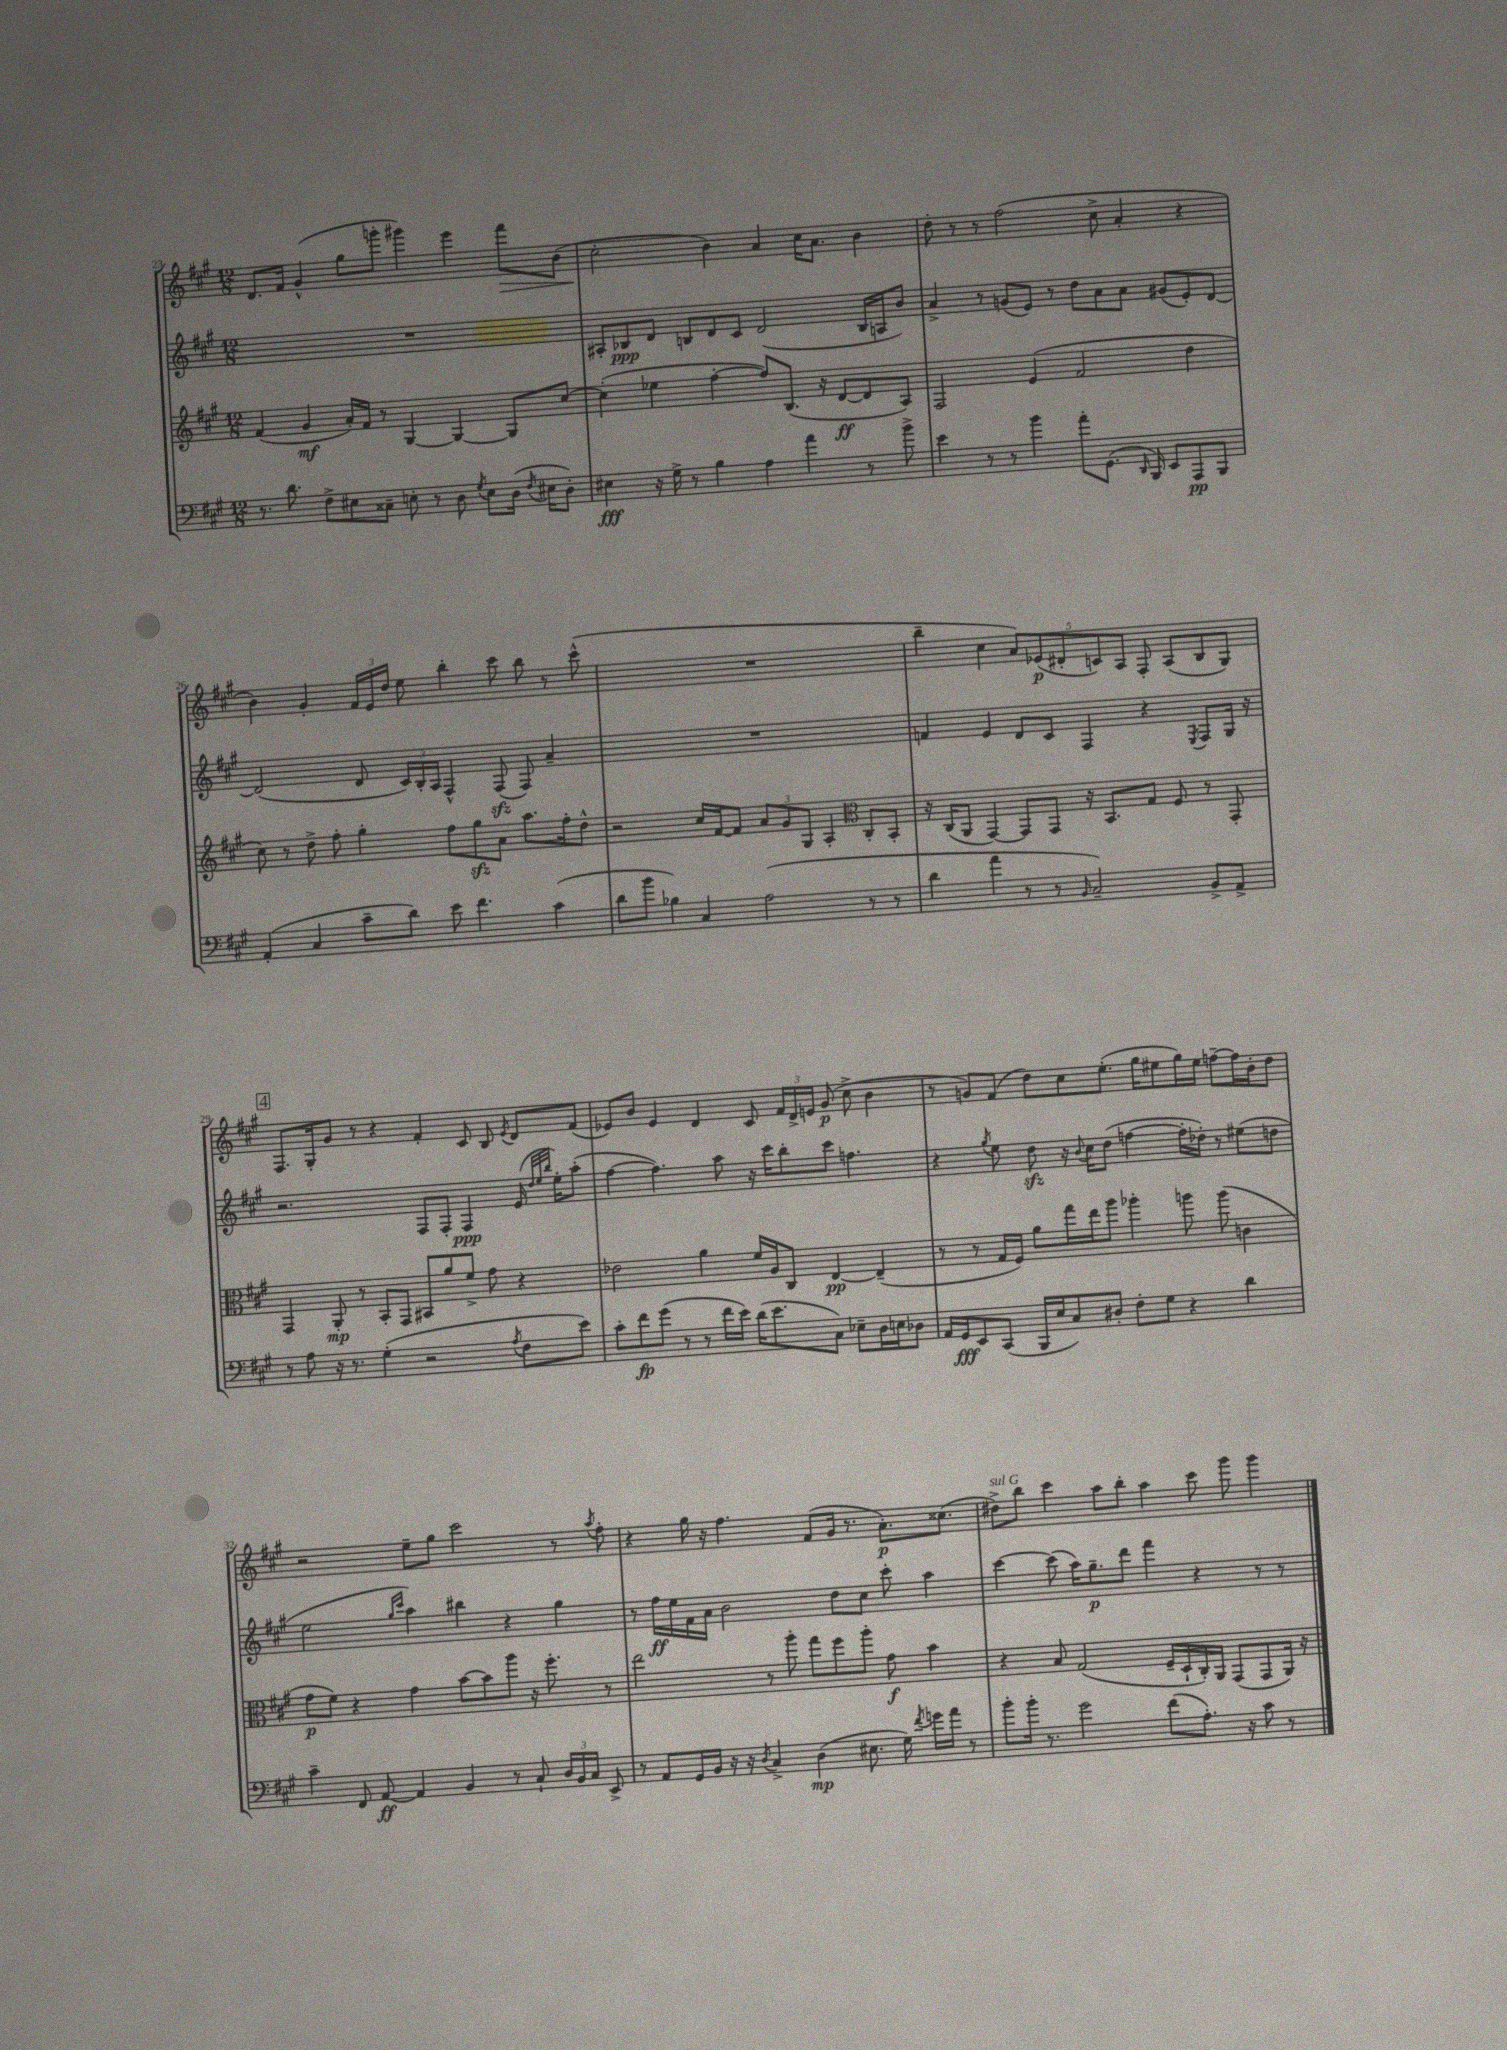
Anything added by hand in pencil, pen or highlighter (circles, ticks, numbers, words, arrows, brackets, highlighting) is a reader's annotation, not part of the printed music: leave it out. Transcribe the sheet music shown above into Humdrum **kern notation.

**kern	**dynam	**kern	**dynam	**kern	**dynam	**kern	**dynam
*part4	*part4	*part3	*part3	*part2	*part2	*part1	*part1
*staff4	*staff4	*staff3	*staff3	*staff2	*staff2	*staff1	*staff1
*clefF4	*	*clefG2	*	*clefG2	*	*clefG2	*
*k[f#c#g#]	*	*k[f#c#g#]	*	*k[f#c#g#]	*	*k[f#c#g#]	*
*M12/8	*	*M12/8	*	*M12/8	*	*M12/8	*
=23	=23	=23	=23	=23	=23	=23	=23
8.r	.	(4f#/	.	1.r	.	8.d/L	.
8.d\	.	.	.	.	.	16f#/Jk	.
.	.	4g#/	mf	.	.	(4g#^^/	.
8F#^\L	.	.	.	.	.	.	.
8E#X\	.	16a'/LL)	.	.	.	8gg#\L	.
.	.	16f#/JJ	.	.	.	.	.
8C##X~\J	.	8r	.	.	.	8gggn'\J	.
8En'\	.	[4G#/	.	.	.	4ggg#X\)	.
8r	.	.	.	.	.	.	.
8D\	.	4G#/_	.	.	.	4eee\	.
8qG#/	.	.	.	.	.	.	.
8E\L	.	.	.	.	.	.	.
!	!	!	!	!	!	!	!LO:HP:b
(16D\Jk	.	8G#/L]	.	.	.	8fff#\L	>
8qF#/	.	.	.	.	.	.	.
16E#X\KL	.	.	.	.	.	.	.
8D'\J)	.	[8cc#/J	.	.	.	(8b\J	.
=24	=24	=24	=24	=24	=24	=24	=24
4E#X\	fff	(4cc#'\]	.	8A#X'/L	.	2cc#'\	.
.	.	.	.	8B-X/	ppp	.	.
16r	.	4ee-X\	.	8d/J	.	.	.
16G#^\	.	.	.	.	.	.	.
8r	.	.	.	8Bn/L	.	.	.
4B\	.	[4ff#'\	.	8d/	.	4b\)	]
.	.	.	.	8c#/J	.	.	.
4A\	.	8ff#/L])	.	(2d/	.	4a/	.
.	.	(8.B/J	.	.	.	.	.
4a\	.	.	.	.	.	16cc#\KL	.
.	.	16r	.	.	.	8.a\J	.
.	.	[8d/L	ff	.	.	.	.
8r	.	8d/]	.	16B/LL	.	4b\	.
.	.	.	.	16An/J	.	.	.
8b^\	.	8A/J)	.	8b/J)	.	.	.
=25	=25	=25	=25	=25	=25	=25	=25
4e\	.	2F#/	.	4a^/	.	8dd'\	.
.	.	.	.	.	.	8r	.
8r	.	.	.	8r	.	8r	.
8r	.	.	.	(8gn/L	.	(2ff#\	.
4b\	.	(4e/	.	8e/J)	.	.	.
.	.	.	.	8r	.	.	.
8a'\L	.	2f#/	.	8dd\L	.	.	.
(8.GG#\J	.	.	.	8a\	.	8cc#^\	.
.	.	.	.	8a\J	.	4a'/	.
16qqDD/	.	.	.	.	.	.	.
16BBB/)	.	.	.	.	.	.	.
8EE/L	.	.	.	(8g#X/L	.	.	.
8AAA/	pp	4dd\	.	8e'/)	.	4r	.
8BBB/J	.	.	.	[8d/J	.	.	.
!!LO:LB:g=z
=26	=26	=26	=26	=26	=26	=26	=26
(4AA'/	.	8cc#\)	.	(2d/]	.	4b\)	.
.	.	8r	.	.	.	.	.
4C#/	.	8dd^\	.	.	.	4g#'/	.
.	.	8ff#'\	.	.	.	.	.
8c#~\L	.	4gg#'\	.	8d/	.	24f#/LL	.
.	.	.	.	.	.	24e/	.
.	.	.	.	.	.	24dd/JJ	.
8d\J)	.	.	.	24c#/LL)	.	8ee\	.
.	.	.	.	24B'/	.	.	.
.	.	.	.	24A/JJ	.	.	.
8e\	.	8ff#\L	.	4F#^^/	.	4bb'\	.
4.f#\	.	8gg#zz\	.	.	.	.	.
.	.	8a\J	.	(8F#zz/	.	8ccc#\	.
.	.	8.aa\L	.	8F#/)	.	8bb\	.
(4c#\	.	.	.	4a~/	.	8r	.
.	.	16ff#'\k	.	.	.	.	.
.	.	8dd^^\J	.	.	.	(8ccc#^^\	.
=27	=27	=27	=27	=27	=27	=27	=27
8d\L	.	2r	.	1.r	.	1.r	.
8b\J	.	.	.	.	.	.	.
4B-X\)	.	.	.	.	.	.	.
4C#/	.	16cc#/LL	.	.	.	.	.
.	.	[16f#/J	.	.	.	.	.
.	.	8f#/J]	.	.	.	.	.
(2A\	.	12a/L	.	.	.	.	.
.	.	12g#/	.	.	.	.	.
.	.	12G#/J	.	.	.	.	.
.	.	4A'/	.	.	.	.	.
*	*	*clefC3	*	*	*	*	*
8r	.	8C#'/L	.	.	.	.	.
8r	.	8BB'/J	.	.	.	.	.
=28	=28	=28	=28	=28	=28	=28	=28
4d\	.	16r	.	4fn/	.	4bb~\	.
.	.	(16C#/KL	.	.	.	.	.
.	.	8AA/J	.	.	.	.	.
4a\	.	[4GG#/)	.	4e/	.	4cc#\	.
8r	.	8GG#/L]	.	8d/L	.	10a/L)	.
.	.	.	.	.	.	(10e-X/	p
8r	.	8GG#/J	.	8c#/J	.	.	.
.	.	.	.	.	.	10d#X'/	.
16qqBB/	.	.	.	.	.	.	.
2C#~/)	.	16r	.	4F#/	.	.	.
.	.	.	.	.	.	10cn/)	.
.	.	8.BB/L	.	.	.	.	.
.	.	.	.	.	.	10A/J	.
.	.	8G#/J	.	4r	.	8F#'/	.
.	.	8F#/	.	.	.	(8A/L	.
.	.	.	.	8qE/	.	.	.
8BB^/L	.	8r	.	8F#/L	.	8B/	.
8AA^/J	.	8GG#'/	.	16G#/Jk	.	8G#/J)	.
.	.	.	.	16r	.	.	.
!!LO:LB:g=z
!!LO:REH:place=s1:t=4
=29	=29	=29	=29	=29	=29	=29	=29
8r	.	4GG#/	.	2.r	.	8.F#/L	.
8A\	.	.	.	.	.	.	.
.	.	.	.	.	.	16G#'/k	.
16r	.	8AA'/	mp	.	.	8g#/J	.
8.r	.	.	.	.	.	.	.
.	.	8r	.	.	.	8r	.
(4G#'\	.	8BB'/L	.	.	.	4r	.
.	.	8GG#/J	.	.	.	.	.
2r	.	8BB#X/L	.	8F#/L	.	4f#'/	.
.	.	8a/	.	8F#'/J	.	.	.
.	.	8f#^/J	.	4F#/	ppp	8c#/	.
.	.	8g#\	.	.	.	8B/	.
8qA/	.	.	.	.	.	8qe/	.
8F#\L	.	4r	.	(16e/	.	8d/L	.
.	.	.	.	32qqdd/LLL	.	.	.
.	.	.	.	32qqee/	.	.	.
.	.	.	.	32qqbb/JJJ	.	.	.
.	.	.	.	16ee'\KL)	.	.	.
8e\J)	.	.	.	(8aa'\J	.	(8f#/J	.
=30	=30	=30	=30	=30	=30	=30	=30
8c#'\L	.	2e-X\	.	[4ff#\	.	8e-X/L)	.
8f#\	fp	.	.	.	.	8b/J	.
(8g#\J	.	.	.	4.ff#\])	.	4e-/	.
8r	.	.	.	.	.	.	.
8r	.	4a\	.	.	.	4d/	.
16f#\LL	.	.	.	8aa\	.	.	.
16e\JJ)	.	.	.	.	.	.	.
(16d\KL	.	16f#/LL	.	16r	.	8c#/	.
8.e\	.	16A/J	.	16ccc#\KL	.	.	.
.	.	8C#/J	.	8bb'\	.	24f#/LL	.
.	.	.	.	.	.	24d^/	.
.	.	.	.	.	.	24en/JJ	.
8C#\J)	.	[4E/	pp	8ccc#\J	.	(8g#/	p
8E-X~\L	.	.	.	4.ffn\	.	8cc#^\	.
16D\L	.	(4E~/]	.	.	.	4b\	.
16En\J	.	.	.	.	.	.	.
8D-X\J	.	.	.	.	.	.	.
=31	=31	=31	=31	=31	=31	=31	=31
16AA/LL	.	8r	.	4r	.	8r	.
16GG#/J	fff	.	.	.	.	.	.
8EE/	.	8r	.	.	.	8gn/L)	.
.	.	.	.	8qgg#/	.	.	.
(8CC#/J	.	16G#/LL	.	8ee\	.	(8f#/J	.
.	.	16F#/JJ)	.	.	.	.	.
16BBB/LL	.	8a\L	.	8ddzz\	.	8dd\L)	.
16E/J	.	.	.	.	.	.	.
8C#/)	.	16gg#\L	.	16r	.	8cc#\	.
.	.	.	.	8qqb/	.	.	.
.	.	16ee\J	.	16cc#\KL	.	.	.
8D#X'/J	.	8aa\J	.	(8dd\J	.	(8.ee'\J	.
8F#'\L	.	4aa-X'\	.	[4ffn\	.	.	.
.	.	.	.	.	.	16gg#\KL	.
8G#\J	.	.	.	.	.	8ee#X\	.
4r	.	8aan\	.	16ff'\LL]	.	16gg#\L)	.
.	.	.	.	16dd-X'\JJ)	.	16ee#\JJ	.
.	.	(8aa\	.	8r	.	[8ffn~\L	.
4d\	.	4cn\	.	(8ee#X\L	.	16ff\L]	.
.	.	.	.	.	.	16b'\J	.
.	.	.	.	8ddn\J	.	8dd\J	.
!!LO:LB:g=z
=32	=32	=32	=32	=32	=32	=32	=32
4c#~\	.	8g#\L	p	2ee\	.	2r	.
.	.	8f#\J)	.	.	.	.	.
8FF#/	.	4r	.	.	.	.	.
[8AA/	ff	.	.	.	.	.	.
.	.	.	.	16qqgg#/LL	.	.	.
.	.	.	.	16qqccc#/JJ	.	.	.
4AA/]	.	4g#\	.	4aa\)	.	8ee~\L	.
.	.	.	.	.	.	8gg#\J	.
4BB/	.	[8b\L	.	4bb#X\	.	2ccc#\	.
.	.	8b\]	.	.	.	.	.
8r	.	8aa\J	.	4r	.	.	.
8C#`/	.	16r	.	.	.	.	.
.	.	8.ff#'\	.	.	.	.	.
24D/LL	.	.	.	4gg#\	.	8r	.
24BB/	.	.	.	.	.	.	.
24C#/JJ	.	.	.	.	.	.	.
.	.	.	.	.	.	8qaa/	.
8EE^/	.	8r	.	.	.	8ff#'\	.
=33	=33	=33	=33	=33	=33	=33	=33
8r	.	2ee\	.	8r	.	4r	.
8AA/L	.	.	.	16ff#\LL	ff	.	.
.	.	.	.	16ee\	.	.	.
16GG#/L	.	.	.	16f#\	.	16gg#\	.
16BB/JJ	.	.	.	16a\JJ	.	16r	.
16r	.	.	.	2b\	.	4.ff#\	.
16r	.	.	.	.	.	.	.
8qD/	.	.	.	.	.	.	.
4C#^/	.	8r	.	.	.	.	.
.	.	8aa'\	.	.	.	.	.
(4D\	mp	8gg#\L	.	.	.	(8f#/L	.
.	.	8ff#\	.	8dd\L	.	16g#/Jk	.
.	.	.	.	.	.	8.r	.
8.E#X\	.	8aa'\J	.	8cc#\J	.	.	.
.	.	8g#\	f	8ccc#'\	.	8.a'\L)	p
16G#\)	.	.	.	.	.	.	.
8qf#/	.	.	.	.	.	.	.
16gn\LL	.	4b\	.	4aa\	.	.	.
16a\JJ	.	.	.	.	.	(8.cc##X\J	.
8r	.	.	.	.	.	.	.
=34	=34	=34	=34	=34	=34	=34	=34
!	!	!	!	!	!	!LO:TX:a:i:t=sul G	!
8b'\L	.	4r	.	[4ccc#\	.	8dd#X^\L)	.
16b'\Jk	.	.	.	.	.	8bb\J	.
8.r	.	.	.	.	.	.	.
.	.	8B/	.	(8ccc#\]	.	4ccc#\	.
2g#\	.	(2G#/	.	16aa\KL)	.	.	.
.	.	.	.	8.gg#~\	p	.	.
.	.	.	.	.	.	8aa\L	.
.	.	.	.	8ddd\J	.	8bb'\J	.
.	.	.	.	4fff#\	.	4aa\	.
(8f#\L	.	16F#~/LL	.	.	.	.	.
.	.	16D`/	.	.	.	.	.
8.A'\J)	.	16C#'/)	.	4r	.	8ccc#\	.
.	.	16AA/JJ	.	.	.	.	.
.	.	(8GG#/L	.	.	.	8ggg#\	.
16r	.	.	.	.	.	.	.
8c#\	.	8GG#/	.	8r	.	4ggg#\	.
8r	.	16AA/Jk)	.	8r	.	.	.
.	.	16r	.	.	.	.	.
==	==	==	==	==	==	==	==
*-	*-	*-	*-	*-	*-	*-	*-
